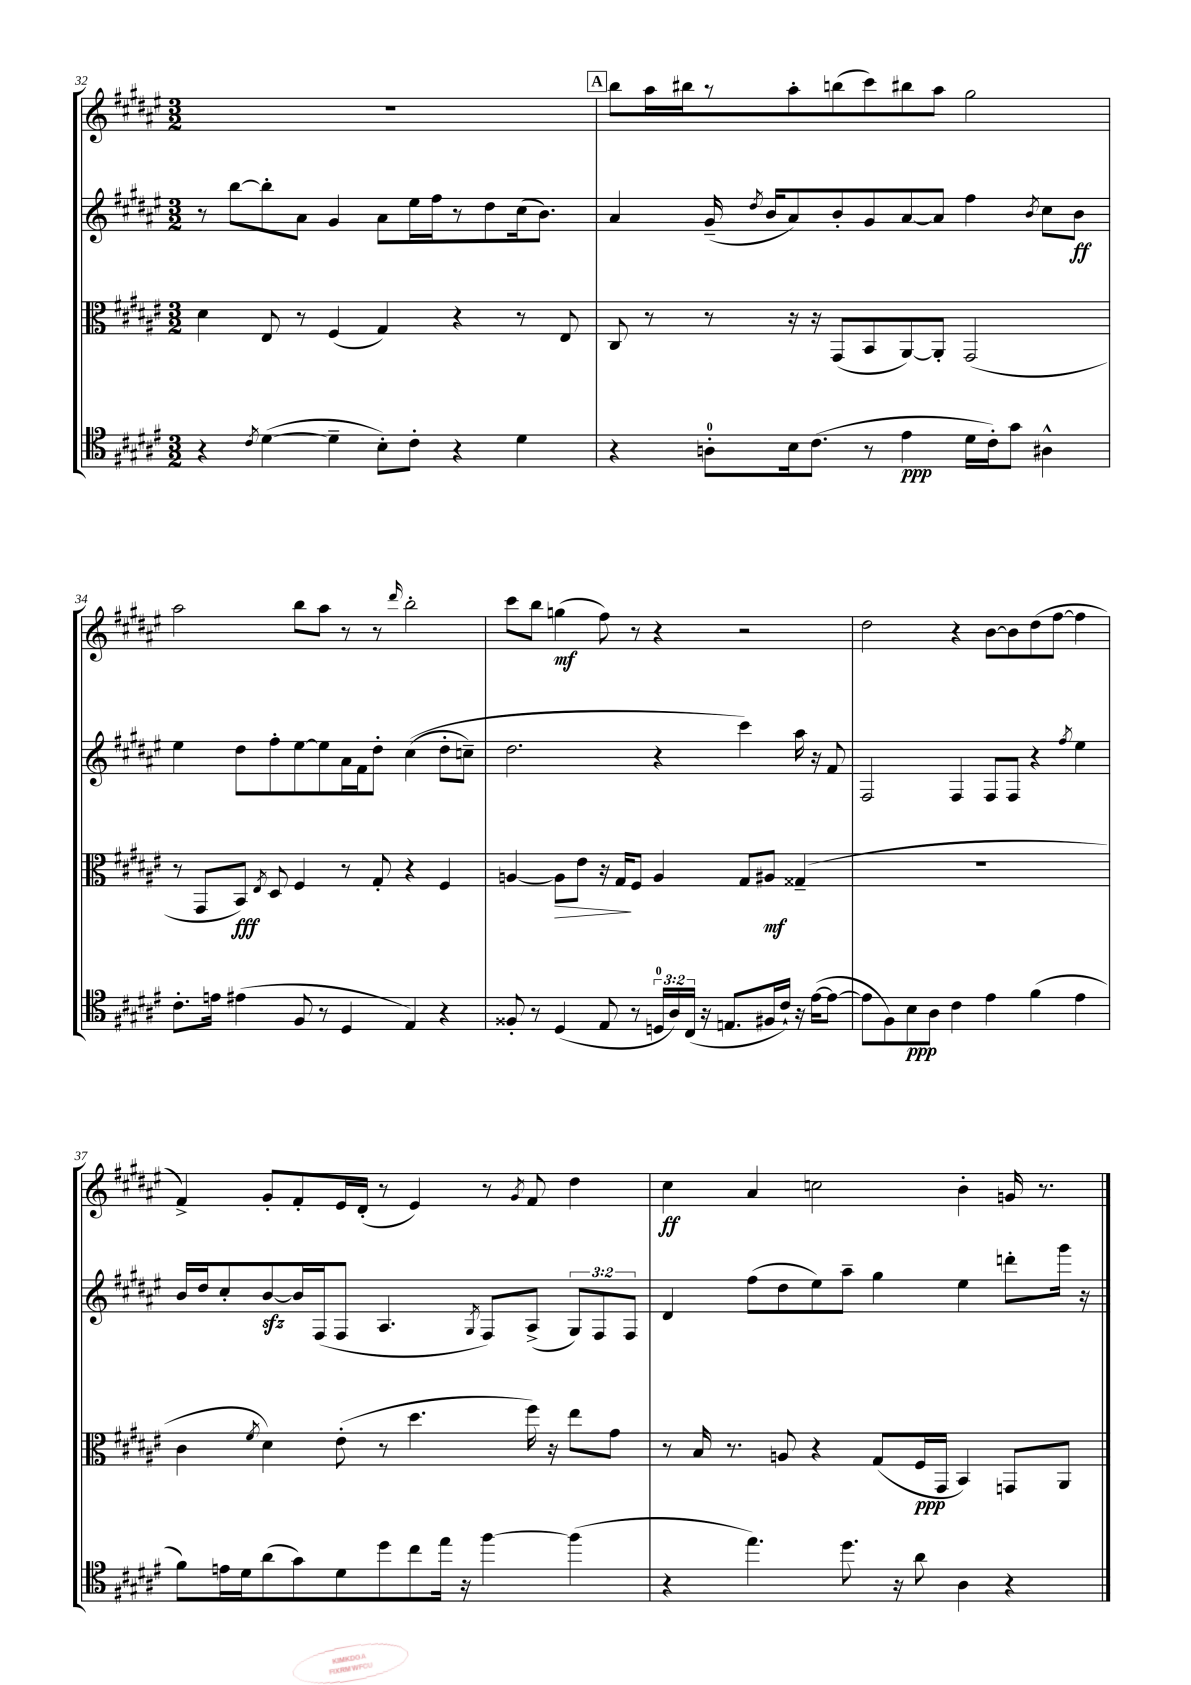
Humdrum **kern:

**kern	**dynam	**kern	**dynam	**kern	**dynam	**kern	**dynam
*part4	*part4	*part3	*part3	*part2	*part2	*part1	*part1
*staff4	*staff4	*staff3	*staff3	*staff2	*staff2	*staff1	*staff1
*clefC4	*	*clefC3	*	*clefG2	*	*clefG2	*
*k[f#c#g#d#a#e#]	*	*k[f#c#g#d#a#e#]	*	*k[f#c#g#d#a#e#]	*	*k[f#c#g#d#a#e#]	*
*M3/2	*	*M3/2	*	*M3/2	*	*M3/2	*
=32	=32	=32	=32	=32	=32	=32	=32
4r	.	4d#\	.	8r	.	1.r	.
.	.	.	.	[8bb\L	.	.	.
8qc#/	.	.	.	.	.	.	.
([4d#\	.	8E#/	.	8bb'\]	.	.	.
.	.	8r	.	8a#\J	.	.	.
4d#~\]	.	(4F#/	.	4g#/	.	.	.
8B'\L)	.	4G#/)	.	8a#\L	.	.	.
8c#'\J	.	.	.	16ee#\L	.	.	.
.	.	.	.	16ff#\J	.	.	.
4r	.	4r	.	8r	.	.	.
.	.	.	.	8dd#\	.	.	.
4d#\	.	8r	.	(16cc#\k	.	.	.
.	.	.	.	8.b\J)	.	.	.
.	.	8E#/	.	.	.	.	.
!!LO:REH:place=s1:t=A
=33	=33	=33	=33	=33	=33	=33	=33
4r	.	8C#/	.	4a#/	.	8bb\L	.
.	.	8r	.	.	.	16aa#\L	.
.	.	.	.	.	.	16bb#X\J	.
8An'\L	.	8r	.	(16g#~/	.	8r	.
.	.	.	.	8qdd#/	.	.	.
.	.	.	.	16b/KL	.	.	.
16B\k	.	16r	.	8a#/)	.	8aa#'\	.
(8.c#\J	.	16r	.	.	.	.	.
.	.	(8GG#/L	.	8b'/	.	(8bbn\	.
8r	.	8BB/	.	8g#/	.	8ccc#\)	.
4e#\	ppp	[8AA#/)	.	[8a#/	.	8bb#X\	.
.	.	8AA#'/J]	.	8a#/J]	.	8aa#\J	.
16d#\LL	.	(2GG#/	.	4ff#\	.	2gg#\	.
16c#'\J)	.	.	.	.	.	.	.
8g#\J	.	.	.	.	.	.	.
.	.	.	.	8qb/	.	.	.
4A#X^^\	.	.	.	8cc#\L	.	.	.
.	.	.	.	8b\J	ff	.	.
!!LO:LB:g=z
=34	=34	=34	=34	=34	=34	=34	=34
8.c#'\L	.	8r	.	4ee#\	.	2aa#\	.
.	.	8GG#/L	.	.	.	.	.
16en\Jk	.	.	.	.	.	.	.
(4e#X\	.	8BB/J)	fff	8dd#\L	.	.	.
.	.	8qE#/	.	.	.	.	.
.	.	8D#/	.	8ff#'\	.	.	.
8F#/	.	4F#/	.	[8ee#\	.	8bb\L	.
8r	.	.	.	8ee#\]	.	8aa#\J	.
4D#/	.	8r	.	16a#\L	.	8r	.
.	.	.	.	16f#\J	.	.	.
.	.	8G#'/	.	8dd#'\J	.	8r	.
.	.	.	.	.	.	16qqddd#/	.
4E#/)	.	4r	.	((4cc#\	.	2bb'\	.
4r	.	4F#/	.	8dd#'\L	.	.	.
.	.	.	.	8ccn~\J)	.	.	.
=35	=35	=35	=35	=35	=35	=35	=35
8F##X'/	.	[4An/	.	2.dd#\	.	8ccc#\L	.
8r	.	.	.	.	.	8bb\J	.
!	!	!	!LO:HP:b	!	!	!	!
(4D#/	.	8A\L]	>	.	.	(4ggn\	mf
.	.	8e#\J	.	.	.	.	.
8E#/	.	16r	.	.	.	8ff#\)	.
.	.	16G#/KL	.	.	.	.	.
8r	.	8F#/J	]	.	.	8r	.
24Dn/LL	.	4A/	.	4r	.	4r	.
24A#/)	.	.	.	.	.	.	.
(24C#/JJ	.	.	.	.	.	.	.
16r	.	.	.	.	.	.	.
8.En/L	.	.	.	.	.	.	.
.	.	8G#/L	.	4ccc#\)	.	2r	.
16F#X/L	.	8A#X/J	mf	.	.	.	.
16c#`/JJ)	.	.	.	.	.	.	.
16r	.	(4G##X~/	.	16aa#\	.	.	.
([16e#\KL	.	.	.	16r	.	.	.
8e#\J_	.	.	.	8f#/	.	.	.
=36	=36	=36	=36	=36	=36	=36	=36
8e#\L]	.	1.r	.	2F#/	.	2dd#\	.
8F#\)	.	.	.	.	.	.	.
8B\	ppp	.	.	.	.	.	.
8A#\J	.	.	.	.	.	.	.
4c#\	.	.	.	4F#/	.	4r	.
4e#\	.	.	.	8F#/L	.	[8b\L	.
.	.	.	.	8F#/J	.	8b\]	.
(4f#\	.	.	.	4r	.	(8dd#\	.
.	.	.	.	.	.	[8ff#\J	.
.	.	.	.	8qff#/	.	.	.
4e#\	.	.	.	4ee#\	.	4ff#\]	.
!!LO:LB:g=z
=37	=37	=37	=37	=37	=37	=37	=37
8f#\L)	.	4c#\	.	16b/LL	.	4f#^/)	.
.	.	.	.	16dd#/J	.	.	.
16en\L	.	.	.	8cc#'/	.	.	.
16d#\J	.	.	.	.	.	.	.
.	.	8qf#/	.	.	.	.	.
(8a#\	.	4d#\)	.	[8bzz/	.	8g#'/L	.
8g#\)	.	.	.	16b/L]	.	8f#'/	.
.	.	.	.	(16F#/J	.	.	.
8d#\	.	(8e#'\	.	8F#/J	.	16e#/L	.
.	.	.	.	.	.	(16d#'/JJ	.
8dd#\	.	8r	.	4.A#/	.	8r	.
8cc#\	.	4.dd#\	.	.	.	4e#/)	.
16ee#\Jk	.	.	.	.	.	.	.
16r	.	.	.	.	.	.	.
.	.	.	.	8qG#/	.	.	.
[4ff#\	.	.	.	8F#/L)	.	8r	.
.	.	.	.	.	.	8qg#/	.
.	.	16ff#\)	.	(8A#^/J	.	8f#/	.
.	.	16r	.	.	.	.	.
(4ff#\]	.	8ee#\L	.	12G#/L)	.	4dd#\	.
.	.	.	.	12F#/	.	.	.
.	.	8g#\J	.	.	.	.	.
.	.	.	.	12F#/J	.	.	.
=38	=38	=38	=38	=38	=38	=38	=38
4r	.	8r	.	4d#/	.	4cc#\	ff
.	.	16B/	.	.	.	.	.
.	.	8.r	.	.	.	.	.
4.ee#\)	.	.	.	(8ff#\L	.	4a#/	.
.	.	8An/	.	8dd#\	.	.	.
.	.	4r	.	8ee#\)	.	2ccn\	.
8.dd#\	.	.	.	8aa#~\J	.	.	.
.	.	(8G#/L	.	4gg#\	.	.	.
16r	.	.	.	.	.	.	.
8a#\	.	16F#/L	ppp	.	.	.	.
.	.	16GG#/JJ	.	.	.	.	.
4A#\	.	4BB/)	.	4ee#\	.	4b'\	.
4r	.	8GGn/L	.	8dddn'\L	.	16gn/	.
.	.	.	.	.	.	8.r	.
.	.	8AA#/J	.	16ggg#\Jk	.	.	.
.	.	.	.	16r	.	.	.
==	==	==	==	==	==	==	==
*-	*-	*-	*-	*-	*-	*-	*-
